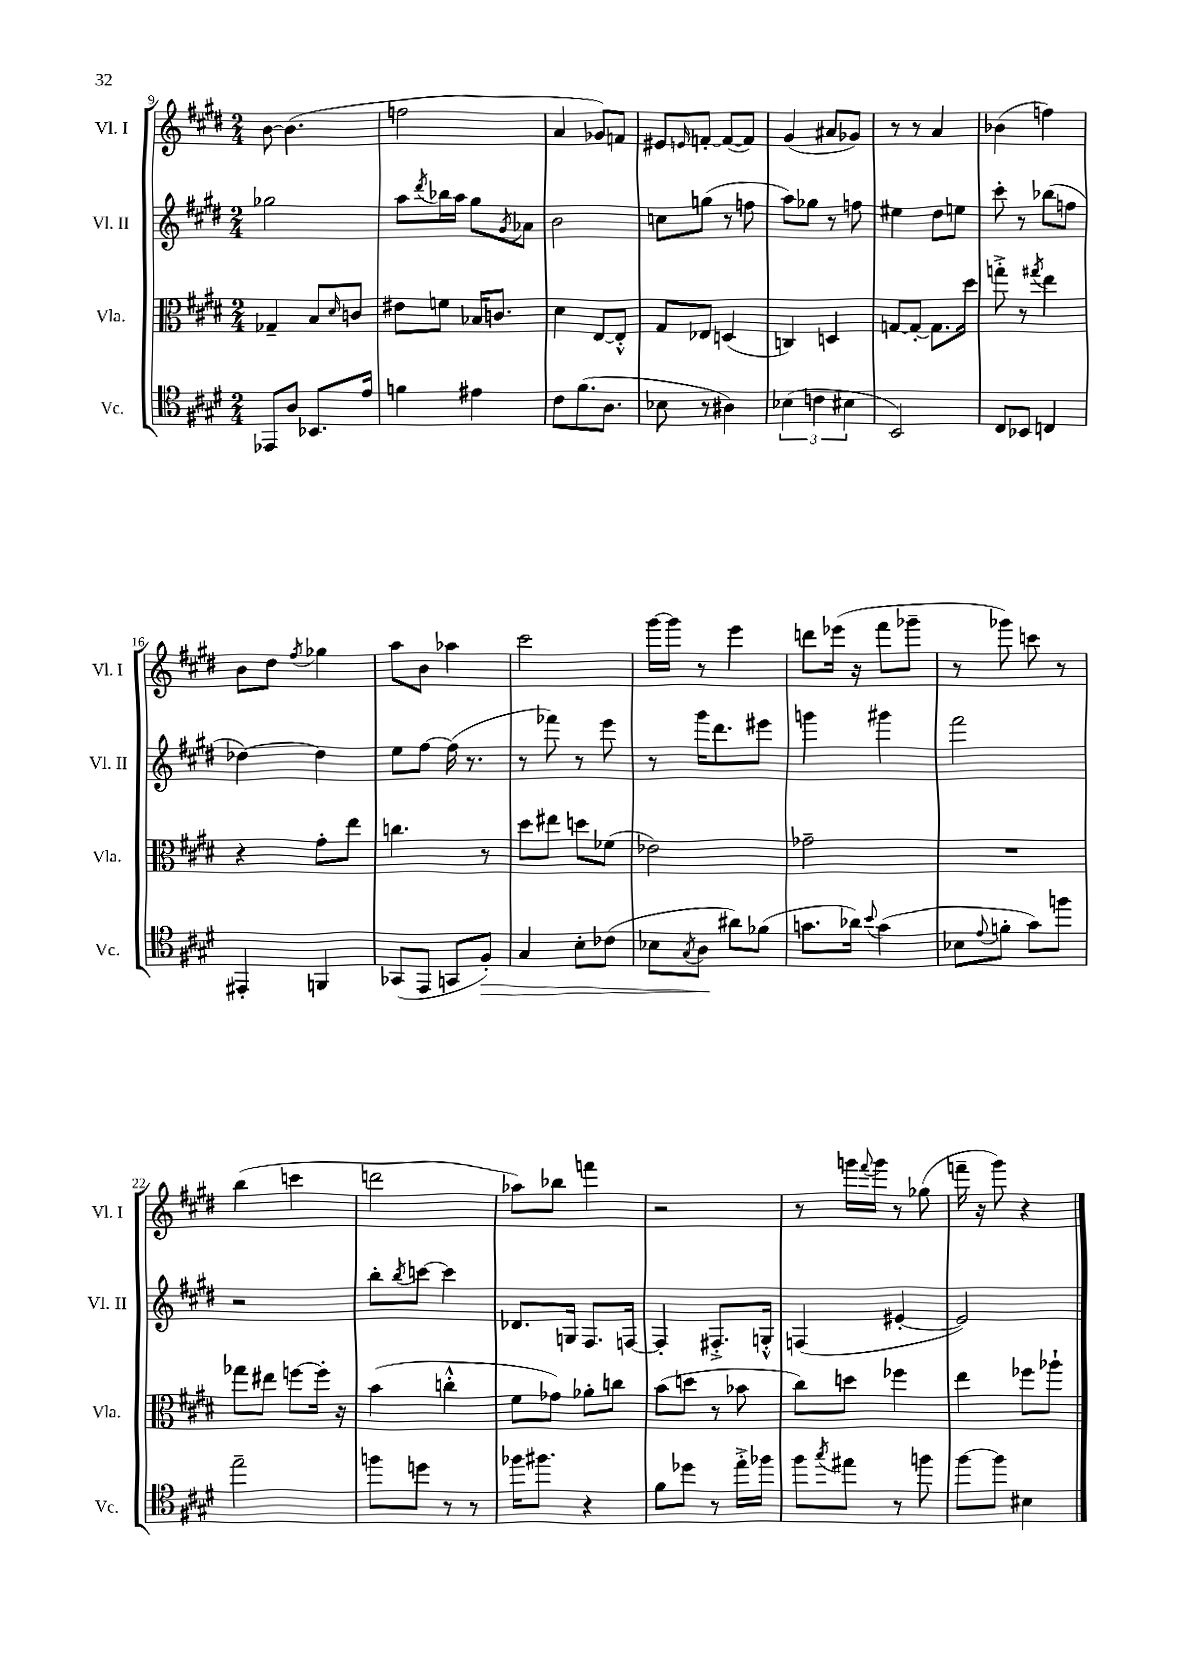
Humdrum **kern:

**kern	**dynam	**kern	**kern	**kern
*part4	*part4	*part3	*part2	*part1
*staff4	*staff4	*staff3	*staff2	*staff1
*I"Vc.	*	*I"Vla.	*I"Vl. II	*I"Vl. I
*I'Vc.	*	*I'Vla.	*I'Vl. II	*I'Vl. I
*clefC4	*	*clefC3	*clefG2	*clefG2
*k[f#c#g#d#]	*	*k[f#c#g#d#]	*k[f#c#g#d#]	*k[f#c#g#d#]
*M2/4	*	*M2/4	*M2/4	*M2/4
=9	=9	=9	=9	=9
8EE-X/L	.	4G-X~/	2gg-X\	[8b\
8A/J	.	.	.	(4.b\]
8.BB-X/L	.	8B/L	.	.
.	.	16qqd#/	.	.
.	.	8cn/J	.	.
16e/Jk	.	.	.	.
=10	=10	=10	=10	=10
4fn\	.	8e#X\L	8aa\L	2ffn\
.	.	.	8qddd#/	.
.	.	8fn\J	16bb-X\L	.
.	.	.	16aa\JJ	.
4e#X\	.	16B-X/KL	8gg#\L	.
.	.	8.cn/J	.	.
.	.	.	8qg#/	.
.	.	.	8a-X\J	.
=11	=11	=11	=11	=11
8c#\L	.	4d#\	2b\	4a/
(8.f#\	.	.	.	.
.	.	[8E/L	.	8g-X/L)
8.A\J	.	.	.	.
.	.	8E'^^/J]	.	8fn/J
=12	=12	=12	=12	=12
8B-X\	.	8G#/L	8ccn\L	8e#X/L
.	.	.	.	16qqen/
8r	.	8E-X/J	(8ggn\J	[8fn'/J
4A#X\)	.	(4Dn/	8r	(8f/L_
.	.	.	8ffn\	8f/J])
=13	=13	=13	=13	=13
(6B-X\	.	4Cn/)	8aa\L)	(4g#/
.	.	.	8gg-X\J	.
6cn\	.	.	.	.
.	.	4Dn/	8r	8a#X/L
6B#X\	.	.	.	.
.	.	.	8ffn\	8g-X/J)
=14	=14	=14	=14	=14
2BB/)	.	[8Gn/L	4ee#X\	8r
.	.	8G'/J_	.	8r
.	.	8.G\L]	8dd#\L	4a/
.	.	.	8een\J	.
.	.	16dd#\Jk	.	.
=15	=15	=15	=15	=15
8C#/L	.	8ggn'^\	8ccc#'\	(4b-X\
8BB-X/J	.	8r	8r	.
.	.	8qgg#X/	.	.
4Cn/	.	4ee\	(8bb-X\L	4ffn\)
.	.	.	8ffn\J	.
!!LO:LB:g=z
=16	=16	=16	=16	=16
4EE#X'/	.	4r	[4dd-X\)	8b\L
.	.	.	.	8dd#\J
.	.	.	.	8qff#/
4FFn/	.	8g#'\L	4dd-\]	4gg-X\
.	.	8ee\J	.	.
=17	=17	=17	=17	=17
(8GG-X/L	.	4.ccn\	8ee\L	8aa\L
8EE/J	.	.	[8ff#\J	8b\J
8GGn/L	.	.	(16ff#\]	4aa-X\
.	.	.	8.r	.
!	!LO:HP:b	!	!	!
8F#'/J)	>	8r	.	.
=18	=18	=18	=18	=18
4G#/	.	8dd#\L	8r	2ccc#\
.	.	8ee#X\J	8fff-X\)	.
8B'\L	.	8ddn\L	8r	.
(8c-X\J	.	(8f-X\J	8eee\	.
=19	=19	=19	=19	=19
8B-X\L	.	2e-X\)	8r	[16ggg#\LL
.	.	.	.	16ggg#\JJ]
8qG#/	.	.	.	.
8A\J	.	.	16ggg#\KL	8r
.	.	.	8.ddd#\	.
8a#X\L)	]	.	.	4eee\
(8f-X\J	.	.	8eee#X\J	.
=20	=20	=20	=20	=20
8.gn\L	.	2g-X~\	4gggn\	8dddn\L
.	.	.	.	(16eee-X\Jk
16a-X\Jk)	.	.	.	16r
8qqb/	.	.	.	.
(4g\	.	.	4ggg#X\	8fff#\L
.	.	.	.	8ggg-X~\J
=21	=21	=21	=21	=21
8B-X\L	.	2r	2fff#\	8r
8qqe/	.	.	.	.
8fn'\J	.	.	.	8ggg-X\)
8g#\L)	.	.	.	8cccn\
8ffn\J	.	.	.	8r
!!LO:LB:g=z
=22	=22	=22	=22	=22
2ee~\	.	8gg-X\L	2r	(4bb\
.	.	8ee#X\J	.	.
.	.	[8ffn\L	.	4cccn\
.	.	16ff'\Jk]	.	.
.	.	16r	.	.
=23	=23	=23	=23	=23
8ffn\L	.	(4b\	8bb'\L	2dddn\
.	.	.	8qbb/	.
8ddn\J	.	.	[8cccn\J	.
8r	.	4ccn'^^\	4ccc\]	.
8r	.	.	.	.
=24	=24	=24	=24	=24
16ff-X\KL	.	8f#\L	8.d-X/L	8aa-X\L)
8.ff#X\J	.	.	.	.
.	.	8g-X\J)	.	8bb-X\J
.	.	.	16Gn/Jk	.
4r	.	8a-X'\L	8.F#/L	4fffn\
.	.	8ccn\J	.	.
.	.	.	[16Fn/Jk	.
=25	=25	=25	=25	=25
8f#\L	.	(8b\L	4F'/]	2r
8dd-X\J	.	8ddn\J	.	.
8r	.	8r	8.F#X'^/L	.
16ee'^\LL	.	8b-X\	.	.
16ff-X\JJ	.	.	16Gn'^^/Jk	.
=26	=26	=26	=26	=26
8ff#\L	.	8cc#\L)	(4Fn/	8r
8qgg#/	.	.	.	.
8ee#X\J	.	8ddn\J	.	16gggn\LL
.	.	.	.	8qqfff#/
.	.	.	.	16ggg\JJ
8r	.	4ff-X\	[4e#X'/	8r
8ffn\	.	.	.	(8gg-X\
=27	=27	=27	=27	=27
[8ff#\L	.	4ee\	2e#/])	16fffn~\
.	.	.	.	16r
8ff#\J]	.	.	.	8ggg#\)
4B#X\	.	8ff-X\L	.	4r
.	.	8aa-X`\J	.	.
==	==	==	==	==
*-	*-	*-	*-	*-
